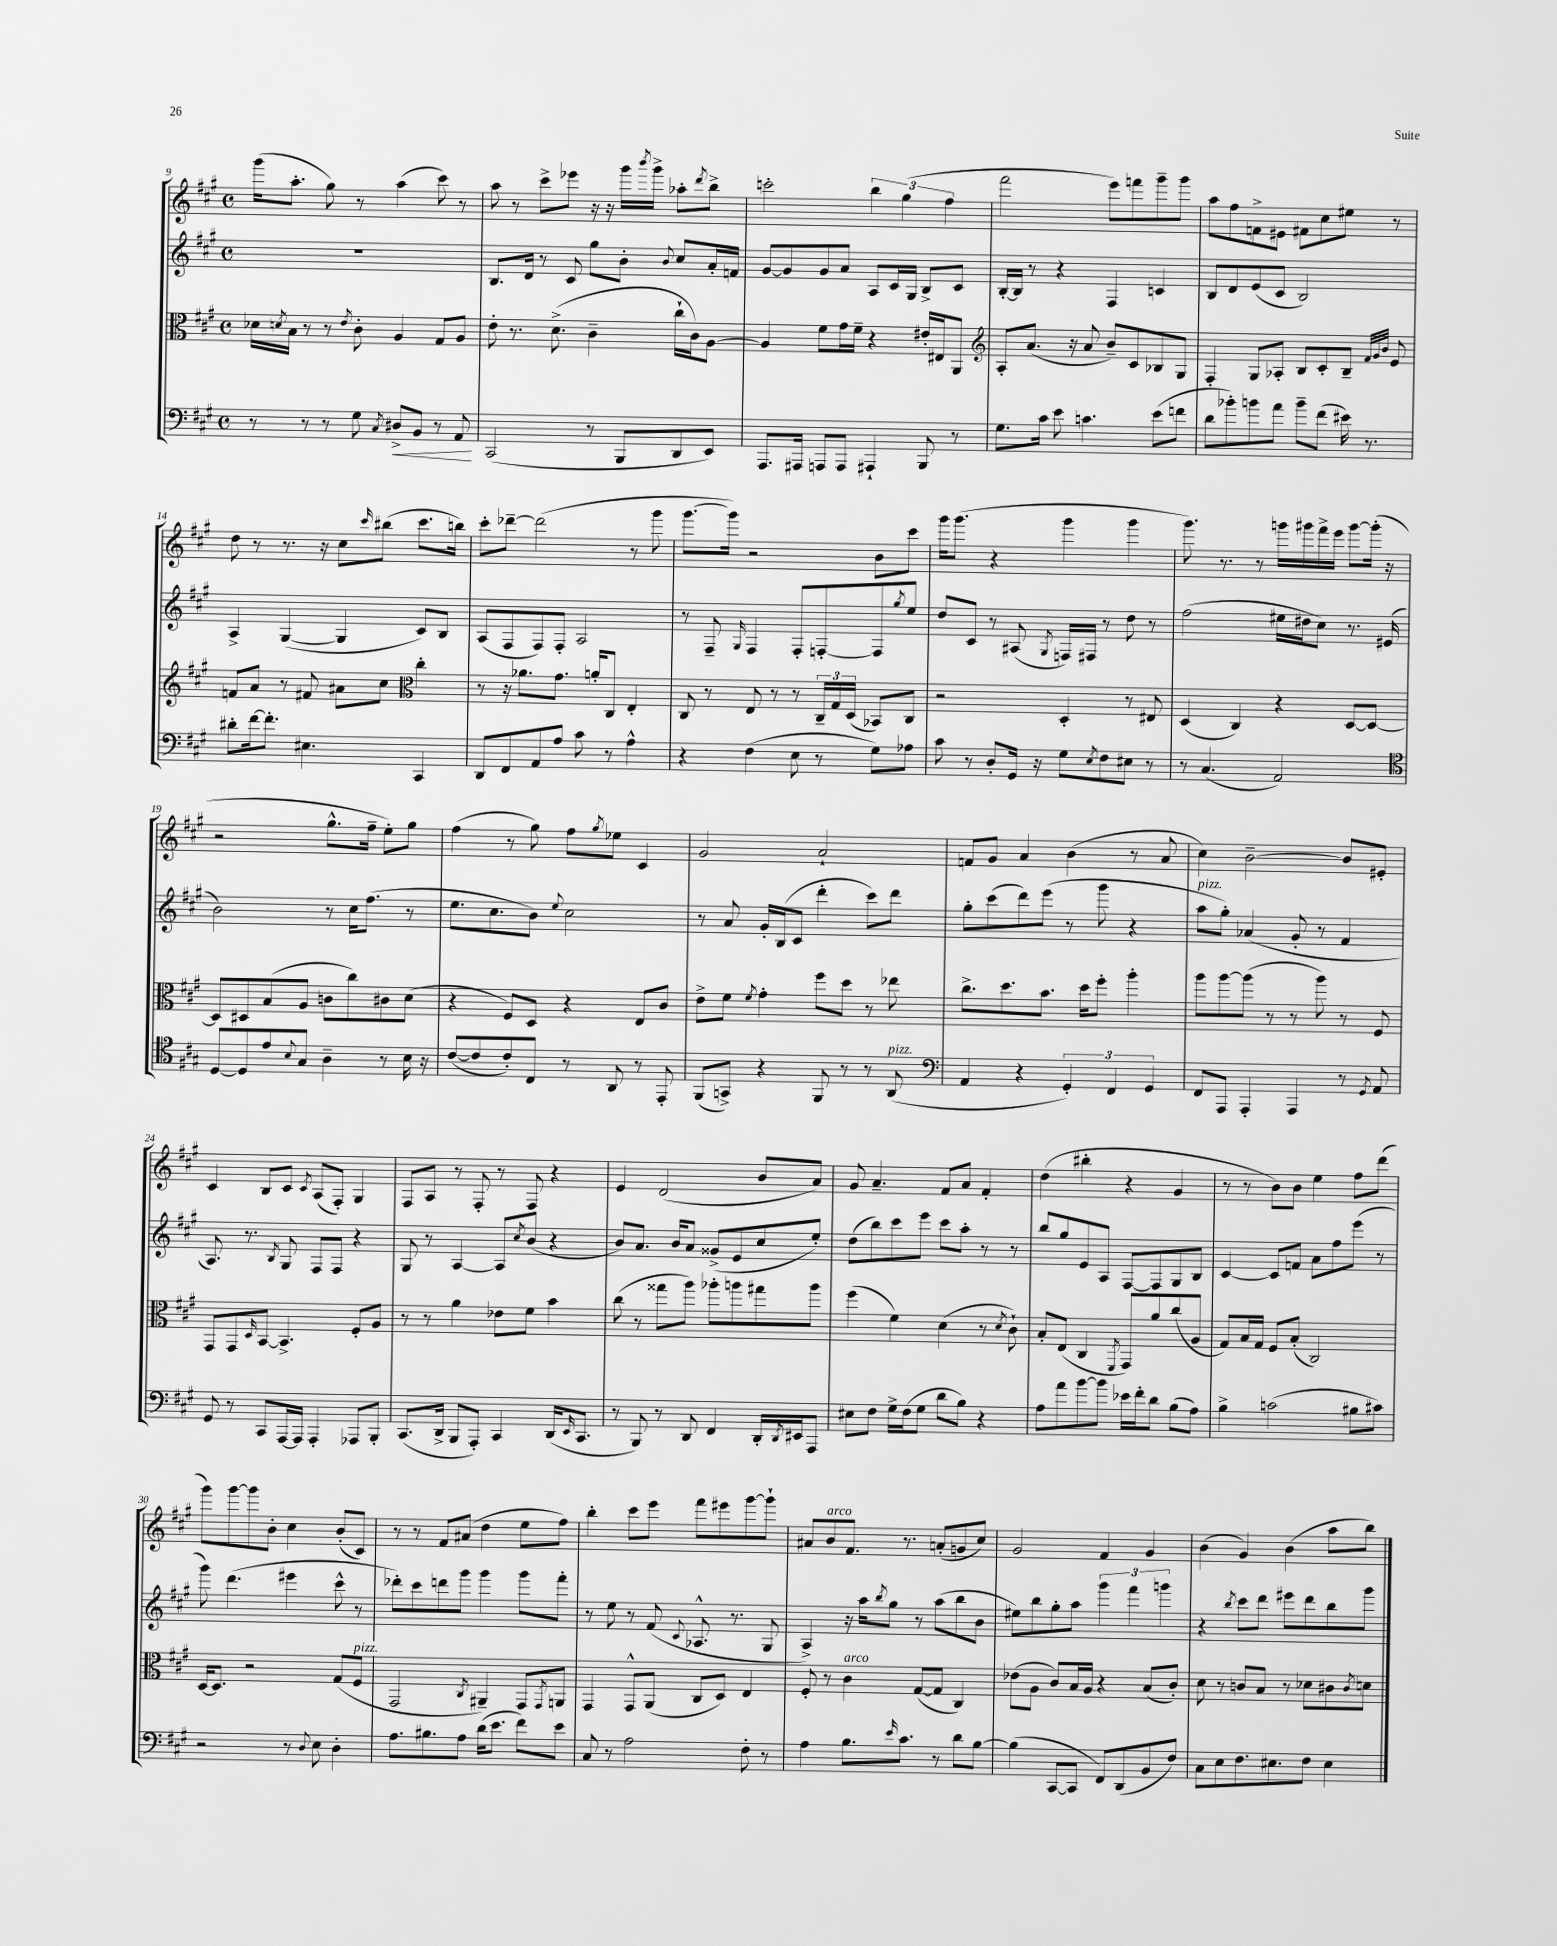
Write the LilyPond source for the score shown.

<<
\new StaffGroup <<
\new Staff = "s0" {
    \clef treble \key a \major \defaultTimeSignature \time 4/4
    gis'''16( a''8.-. gis''8) r8 a''4( cis'''8) r8 |
    a''8 r8 cis'''8-> ees'''8 r16 r16 gis'''16 \acciaccatura { b'''8 } gis'''16-> aes''8-. \acciaccatura { d'''8 } b''8-> |
    c'''2-. \tuplet 3/2 { b''4 gis''4( fis''4 } |
    fis'''2 e'''8) f'''8 gis'''8-- gis'''8 |
    a''8 fis''8 f'8-> eis'8 fis'8 cis''8 eis''8 r8 |
    d''8 r8 r8. r16 cis''8 \grace { cis'''16 } bis''8( cis'''8. b''16) |
    cis'''8-. des'''8~-- des'''2( r8 gis'''8 |
    gis'''8.~ gis'''16) r2 b'8 cis'''8 |
    gis'''16 gis'''8.( r4 gis'''4 gis'''4 |
    gis'''8.) r8. r8 g'''16 gis'''16 fis'''16-> e'''16 gis'''8~ gis'''16-.( r16 |
    r2 gis''8.-^ fis''16-- e''8-.) gis''8 |
    fis''4( r8 gis''8) fis''8 \acciaccatura { gis''8 } ees''8 cis'4 |
    gis'2 a'2-! |
    f'8 gis'8 a'4 b'4( r8 a'8 |
    cis''4) b'2~-- b'8 eis'8-. |
    cis'4 b8 cis'8 \acciaccatura { cis'8 } a8( fis8-.) gis4 |
    fis8 a8 r8 fis8-. r8 fis8 r4 |
    e'4 d'2( b'8 a'8) |
    gis'8 a'4.-- fis'8 a'8 fis'4-. |
    d''4( bis''4-. r4 gis'4 |
    r8 r8 b'8) b'8 e''4 fis''8 d'''8( |
    gis'''8) gis'''8~ gis'''8 b'8-. cis''4 b'8-.( cis'8) |
    r8 r8 fis'8 ais'8( d''4 e''8 fis''8) |
    b''4-. cis'''8 e'''8 fis'''8 eis'''8 gis'''8~ gis'''8-! |
    ais'8 b'8^\markup { \italic "arco" } fis'8. r8. a'8-.( g'8 cis''8) |
    gis'2 fis'4 gis'4 |
    b'4( gis'4) b'4( a''8 b''8) \bar "|." |
}
\new Staff = "s1" {
    \clef treble \key a \major \defaultTimeSignature \time 4/4
    R1 |
    b8. d'16 r8 cis'8 gis''8 b'8-. \appoggiatura { b'8 } cis''8 a'16-. f'16 |
    gis'8~ gis'8 gis'8 a'8 a8 cis'16 gis16 b8-> cis'8 |
    b16~-. b16 r8 r4 fis4 c'4 |
    b8 d'8 e'8( cis'8 b2) |
    a4-> gis4~( gis4 cis'8) b8 |
    a8( fis8 fis8) fis8-. a2 |
    r8 fis8-- \grace { gis16 } fis4 fis8-. f8~-. f8 \acciaccatura { gis''8 } e''8 |
    d''8 cis'8 r8 ais8( \acciaccatura { gis8 } f16) fis16 r8 d''8 r8 |
    fis''2( eis''16 dis''16 cis''8) r8. eis'16( |
    b'2) r8 cis''16 fis''8.( r8 |
    e''8. cis''8. b'8) \appoggiatura { e''8 } cis''2 |
    r8 a'8 gis'16-. b16( cis'8 d'''4-. cis'''8) d'''8 |
    gis''8-. cis'''8( d'''8) e'''8( r8 gis'''8 r4 |
    a''8^\markup { \italic "pizz." } gis''8-.) aes'4( gis'8-. r8 fis'4 |
    a8.) r8. \acciaccatura { b8 } gis8 fis8 fis8 r4 |
    gis8 r8 a4~ a8 \acciaccatura { cis''8 } b'8( r4 |
    b'8) a'8. b'16 a'8 gisis'8->( e'8 cis''8 e''8-.) |
    d''8( b''8) cis'''8 e'''8 cis'''8 a''8-. r8 r8 |
    b''8 gis''8 e'8 a8 fis8~ fis8 gis8 b8 |
    cis'4~ cis'8 f'8 a'8 fis''8 e'''8( r8 |
    gis'''8) d'''4.( eis'''4 cis'''8-^ r8 |
    des'''8-.) cis'''8 d'''8 gis'''8 gis'''4 gis'''8 fis'''8-. |
    r8 e''8 r8 fis'8( \appoggiatura { cis'8 } aes8.-^ r8. gis8 |
    a4->) r16 a''16 \acciaccatura { b''8 } gis''8 r8 a''8( b''8 b'8 |
    eis''8) b''8 gis''8-. a''8 \tuplet 3/2 { gis'''4 fis'''4 g'''4 } |
    r4 \acciaccatura { b''8 } cis'''8 d'''8 eis'''8 d'''8 b''8 gis'''8 \bar "|." |
}
\new Staff = "s2" {
    \clef alto \key a \major \defaultTimeSignature \time 4/4
    des'16 \acciaccatura { d'8 } b16 r8 r8 \acciaccatura { e'8 } cis'8-. a4 gis8 a8 |
    e'8-. r8. d'8.->( cis'4-- cis''16-! cis'16) a8~ |
    a4 fis'8 gis'16 fis'16-- r4 eis'16-. eis16 a,8 |
    \clef treble a8-. a'8.( r16 a'8 b'8--) cis'8 bes8 gis8 |
    fis4-. gis8 aes8-. b8 cis'8-. b8-- \grace { fis'32 gis'32 b'32 } e'8 |
    f'8 a'8 r8 fis'8 ais'8 cis''8 \clef alto cis''4-. |
    r8 r16 aes'8. gis'8. a'16-. cis8 e4-. |
    cis8 r8 e8 r8 r8 \tuplet 3/2 { cis16-- gis16 d16( } bes,8) cis8 |
    r2 d4-. r8 eis8 |
    d4( cis4) r4 d8~ d8~ |
    d8 dis8 b8( a8 c'8 cis''8) cis'8 d'8( |
    r4 fis8) d8 r4 e8 cis'8 |
    e'8-> fis'8 \acciaccatura { fis'8 } gis'4-. fis''8 d''8 r8 ees''8 |
    cis''8.-> d''8. b'8. d''16 fis''8-. a''4-. |
    a''8 a''8~ a''8( r8 r8 a''8) r8 fis8 |
    gis,8 gis,8 \grace { d16 } b,8~ b,4.-> fis8-. a8 |
    r8 r8 a'4 ees'8 fis'8 b'4 |
    cis''8( r8 gisis''8 a''8) aes''8-. a''8 gis''8 a''8 |
    fis''4( fis'4) d'4( r8 \acciaccatura { d'8 } cis'8-!) |
    b8-. e8( cis4 \acciaccatura { fis,8 } gis,8) a'8 cis''8( a8 |
    gis8) b16 gis16 fis8 b8-.( cis2) |
    d16~ d8. r2 gis8( fis8^\markup { \italic "pizz." } |
    gis,2 \acciaccatura { cis8 } ais,4--) gis,8 \acciaccatura { gis,8 } a,8 |
    gis,4 gis,8-^ a,8( cis8 d8) e4 |
    fis8-. r8 cis'4^\markup { \italic "arco" } gis8~( gis8 cis4) |
    ees'8( a8 cis'8) b16 a16 r4 b8( cis'8-.) |
    d'8 r8 c'8 b8 r8 des'8 cis'8 \acciaccatura { cis'8 } d'8 \bar "|." |
}
\new Staff = "s3" {
    \clef bass \key a \major \defaultTimeSignature \time 4/4
    r8 r8 r8 gis8 \acciaccatura { cis8 } dis8->\< b,8 r8 a,8\! |
    cis,2( r8 b,,8 d,8 e,8) |
    a,,8. ais,,16 a,,8 a,,8 ais,,4-! b,,8 r8 |
    gis8. cis'16 e'8 c'4. e'8( f'8 |
    d'8 bes'8-.) b'8 a'8 b'8-- fis'8( eis'16) r8. |
    dis'8-. fis'16~ fis'8.-. eis4. cis,4 |
    d,8 fis,8 a,8 a8 cis'8 r8 a4-^ |
    r4 fis4( e8 r8 gis8) aes8 |
    cis'8 r8 d8-. gis,16 r16 gis8 \acciaccatura { e8 } fis8 eis8 r8 |
    r8 cis4.( a,2) |
    \clef tenor d8~ d8 e'8 \appoggiatura { b8 } gis8 a4-- r8 b16 r16 |
    cis'8~( cis'8 cis'8-.) cis8 r8 a,8 r8 e,8-. |
    fis,8( g,8->) r4 fis,8 r8 r8 a,8^\markup { \italic "pizz." }( |
    \clef bass a,4 r4 \tuplet 3/2 { gis,4-.) fis,4 gis,4 } |
    fis,8 a,,8 a,,4-. a,,4 r8 \acciaccatura { gis,8 } a,8 |
    gis,8 r8 cis,8 a,,16~ a,,16 a,,4-. aes,,8 b,,8-. |
    cis,8.( d,16-> b,,8 a,,8-.) cis,4 d,16( \grace { e,16 } cis,8. |
    r8 b,,8) r8 d,8 fis,4 d,16-. \acciaccatura { d,8 } eis,16 a,,8 |
    eis8 fis8 gis16-> fis16( gis8 d'8 b8) r4 |
    a8 a'8 b'8~ b'8 ees'16 fis'16-. d'8 b8( a8) |
    b4-> c'2( bis8 cis'8) |
    r2 r8 \appoggiatura { d8 } e8 d4-. |
    a8. bis8. a8 d'16( e'8. fis'8) e'8 |
    cis8 r8 a2 fis8-. r8 |
    a4 b8. \grace { e'16 } cis'8. r8 d'8 b8~ |
    b4( cis,8~ cis,8 fis,8) d,8( b,8 fis8) |
    cis8 e8 fis8. eis8. fis8 eis4 \bar "|." |
}
>>
>>
\layout { \context { \Score currentBarNumber = #9 } }
